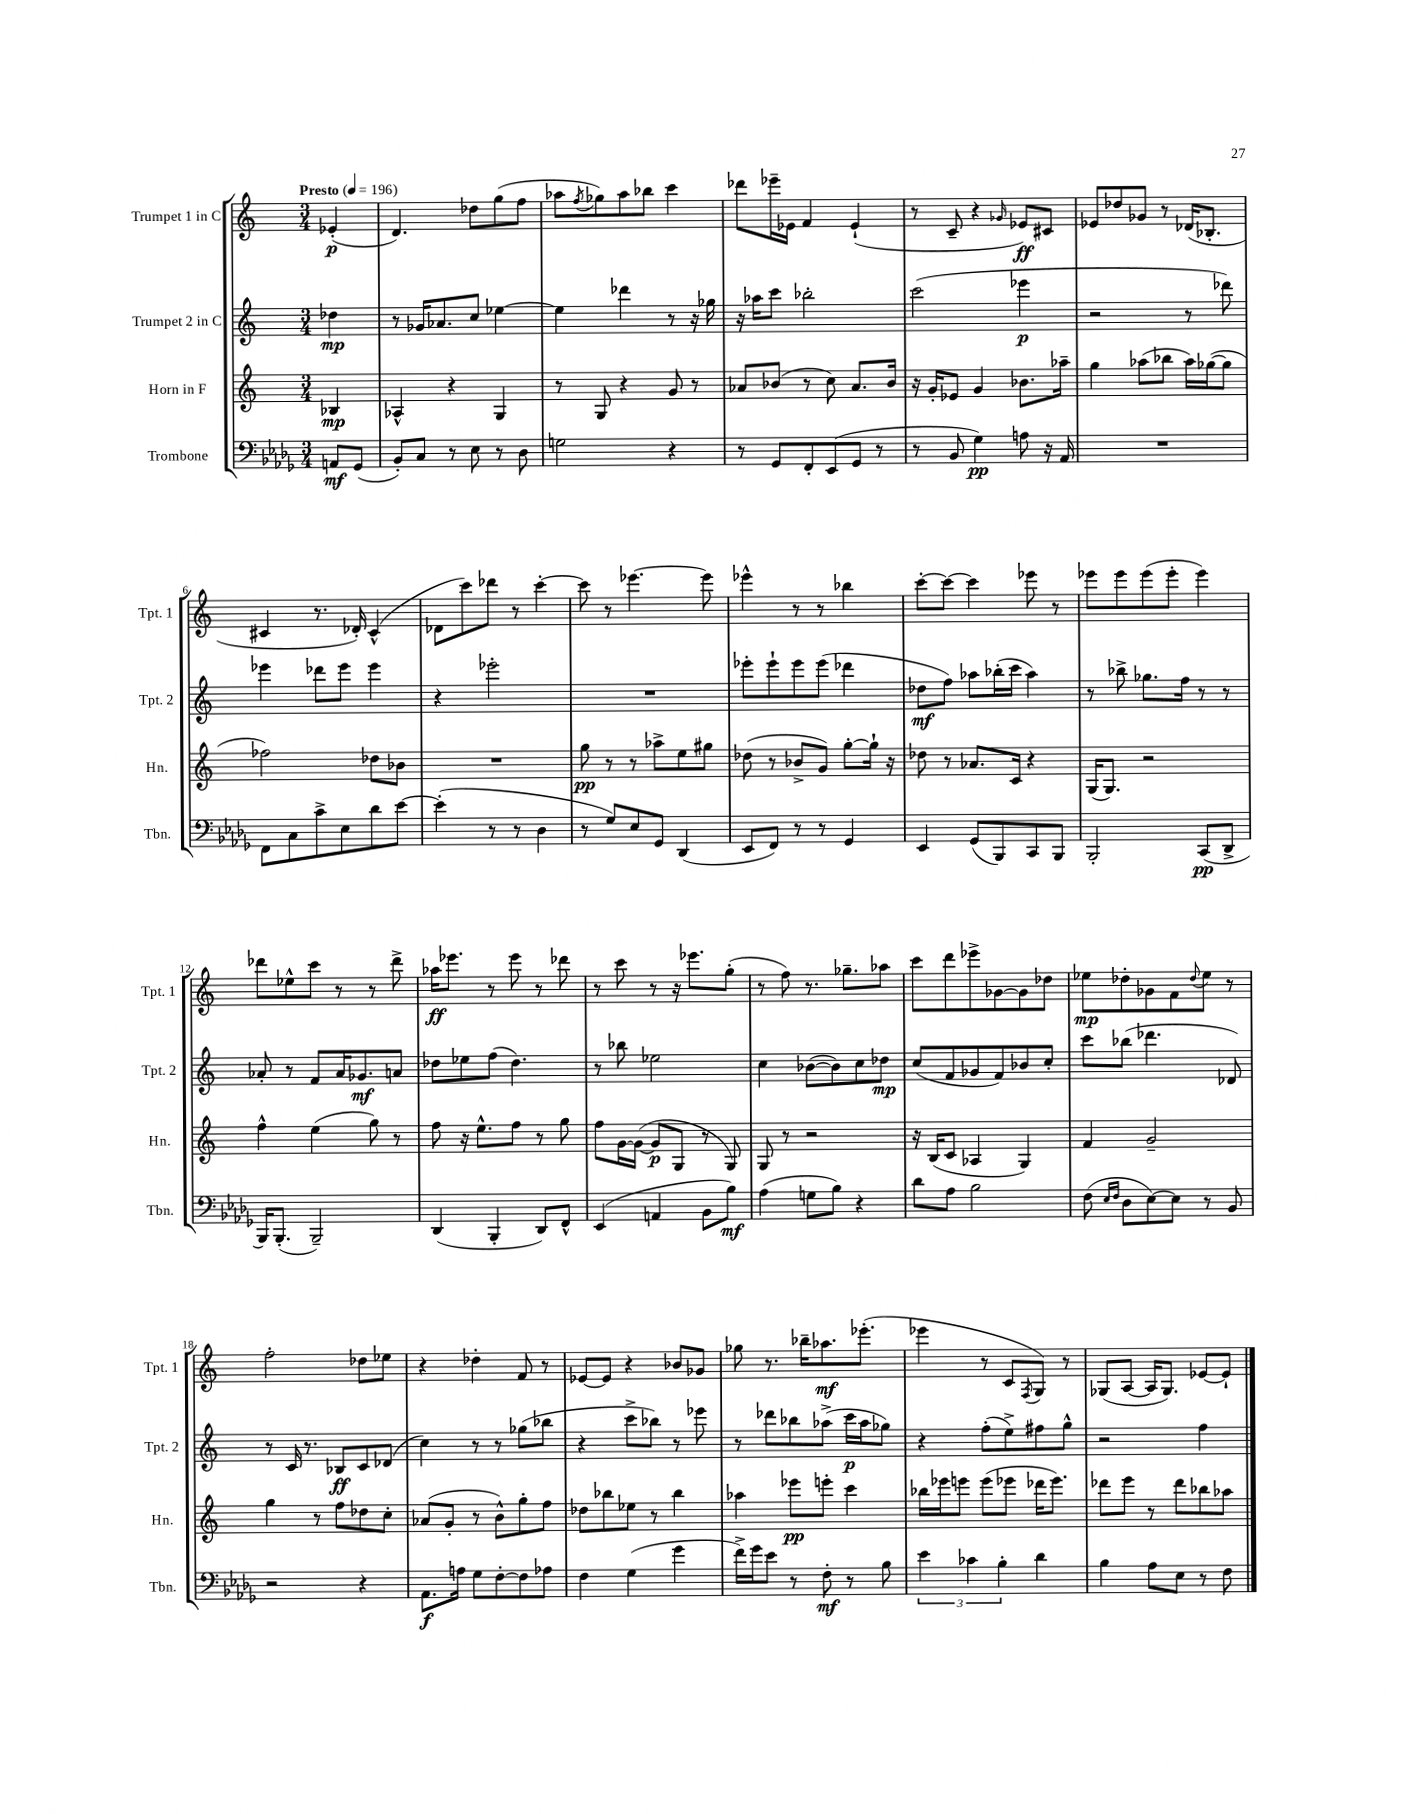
<<
\new StaffGroup <<
\new Staff = "s0" \with { instrumentName = "Trumpet 1 in C" shortInstrumentName = "Tpt. 1" } {
    \clef treble \key c \major \numericTimeSignature \time 3/4 \partial 4 \tempo "Presto" 4 = 196
    ees'4-.\p( |
    d'4.) des''8 g''8( f''8 |
    aes''8 \acciaccatura { f''8 } ges''8) aes''8 bes''8 c'''4 |
    des'''8 ees'''16-- ees'16 f'4 ees'4-!( |
    r8 c'8-- r4 \grace { ges'16 } ees'8\ff) cis'8 |
    ees'8 des''8 ges'8 r8 des'16( bes8.-. |
    cis'4 r8. des'16-.) cis'4-^( |
    des'8 c'''8) des'''8 r8 c'''4~-. |
    c'''8 r8 ees'''4.~ ees'''8 |
    ees'''4-^ r8 r8 bes''4 |
    c'''8~-. c'''8~ c'''4 ees'''8 r8 |
    ees'''8 ees'''8 ees'''8( ees'''8-. ees'''4) |
    des'''8 ees''8-^ c'''8 r8 r8 des'''8-> |
    aes''16\ff ees'''8. r8 ees'''8 r8 des'''8 |
    r8 c'''8 r8 r16 ees'''8. g''8-.( |
    r8 f''8) r8. ges''8.-- aes''8 |
    c'''8 d'''8 ees'''8-> ges'8~ ges'8 des''8 |
    ees''8\mp des''8-. ges'8 f'8 \appoggiatura { des''8 } ees''8 r8 |
    f''2-. des''8 ees''8 |
    r4 des''4-. f'8 r8 |
    ees'8~ ees'8 r4 bes'8 ges'8 |
    ges''8 r8. bes''16-- aes''8.\mf ees'''8.-.( |
    ees'''4 r8 c'8 \acciaccatura { f8 } g8) r8 |
    ges8( a8~ a16 ges8.) ees'8~ ees'8-! \bar "|." |
}
\new Staff = "s1" \with { instrumentName = "Trumpet 2 in C" shortInstrumentName = "Tpt. 2" } {
    \clef treble \key c \major \numericTimeSignature \time 3/4 \partial 4
    des''4\mp |
    r8 ges'16 aes'8. c''8 ees''4~ |
    ees''4 des'''4 r8 r16 ges''16 |
    r16 aes''16 c'''8 bes''2-. |
    c'''2( ees'''4\p |
    r2 r8 des'''8) |
    ees'''4 des'''8 ees'''8 ees'''4 |
    r4 ees'''2-. |
    R2. |
    ees'''8-. ees'''8-! ees'''8 ees'''8( des'''4 |
    des''8\mf f''8) aes''8 bes''16-.( c'''16 aes''4) |
    r8 bes''8-> ges''8. f''16 r8 r8 |
    aes'8-. r8 f'8 aes'16 ges'8.\mf a'8 |
    des''8 ees''8 f''8( des''4.) |
    r8 bes''8 ees''2 |
    c''4 bes'8~( bes'8) c''8 des''8\mp |
    c''8( f'8 ges'8 f'8) bes'8 c''8-. |
    c'''8 bes''8( des'''4. des'8) |
    r8 c'16 r8. bes8\ff c'8 des'8( |
    c''4) r8 r8 ges''8( bes''8 |
    r4 c'''8-> bes''8) r8 ees'''8 |
    r8 des'''8 bes''8 aes''8->( c'''16\p aes''16 ges''8) |
    r4 f''8-.( e''8->) fis''8 g''8-^ |
    r2 f''4 \bar "|." |
}
\new Staff = "s2" \with { instrumentName = "Horn in F" shortInstrumentName = "Hn." } {
    \clef treble \key c \major \numericTimeSignature \time 3/4 \partial 4
    bes4\mp |
    aes4-^ r4 g4 |
    r8 g8 r4 g'8 r8 |
    aes'8 bes'8( r8 c''8) aes'8. bes'16 |
    r16 g'16-. ees'8 g'4 bes'8. aes''16-- |
    g''4 aes''8( bes''8 aes''16) ges''16~( ges''8 |
    fes''2) des''8 bes'8 |
    R2. |
    g''8\pp r8 r8 aes''8-> e''8 gis''8 |
    des''8( r8 bes'8-> g'8) g''8~-. g''16-! r16 |
    des''8 r8 aes'8. c'16 r4 |
    g16( g8.) r2 |
    f''4-^ e''4( g''8) r8 |
    f''8 r16 e''8.-^ f''8 r8 g''8 |
    f''8 g'16~ g'16~( g'8\p g8 r8 g8) |
    g8 r8 r2 |
    r16 b16( c'8 aes4 g4) |
    f'4 g'2-- |
    g''4 r8 f''8 des''8 c''8-. |
    aes'8( g'8-. r8 b'8-^) g''8-. f''8 |
    des''8 bes''8 ees''8 r8 bes''4 |
    aes''4 ees'''8\pp e'''8-. c'''4 |
    bes''16 ees'''16 e'''8 e'''8( ees'''8 des'''16 ees'''8.) |
    des'''8 e'''8 r8 des'''8 bes''8 aes''8 \bar "|." |
}
\new Staff = "s3" \with { instrumentName = "Trombone" shortInstrumentName = "Tbn." } {
    \clef bass \key des \major \numericTimeSignature \time 3/4 \partial 4
    a,8\mf ges,8( |
    bes,8-.) c8 r8 ees8 r8 des8 |
    g2 r4 |
    r8 ges,8 f,8-. ees,8( ges,8 r8 |
    r8 bes,8 ges4\pp) a8 r16 aes,16 |
    R2. |
    f,8 c8 c'8-> ees8 des'8 ees'8~ |
    ees'4-.( r8 r8 des4 |
    r8 ges8) ees8 ges,8 des,4( |
    ees,8 f,8) r8 r8 ges,4 |
    ees,4 ges,8( bes,,8) c,8 bes,,8 |
    bes,,2-. c,8\pp( des,8-> |
    bes,,16) bes,,8.-.( bes,,2--) |
    des,4( bes,,4-. des,8) f,8-^ |
    ees,4( a,4 bes,8 bes8\mf) |
    aes4( g8 bes8) r4 |
    des'8 aes8 bes2 |
    f8( \grace { ees16 f16 } des8 ees8~) ees8 r8 bes,8 |
    r2 r4 |
    aes,8.\f a16 ges8 f8~-. f8 aes8 |
    f4 ges4( ges'4 |
    f'16->) ges'16 ees'8 r8 f8-.\mf r8 bes8 |
    \tuplet 3/2 { ees'4 ces'4 bes4-. } des'4 |
    bes4 aes8 ees8 r8 f8 \bar "|." |
}
>>
>>
